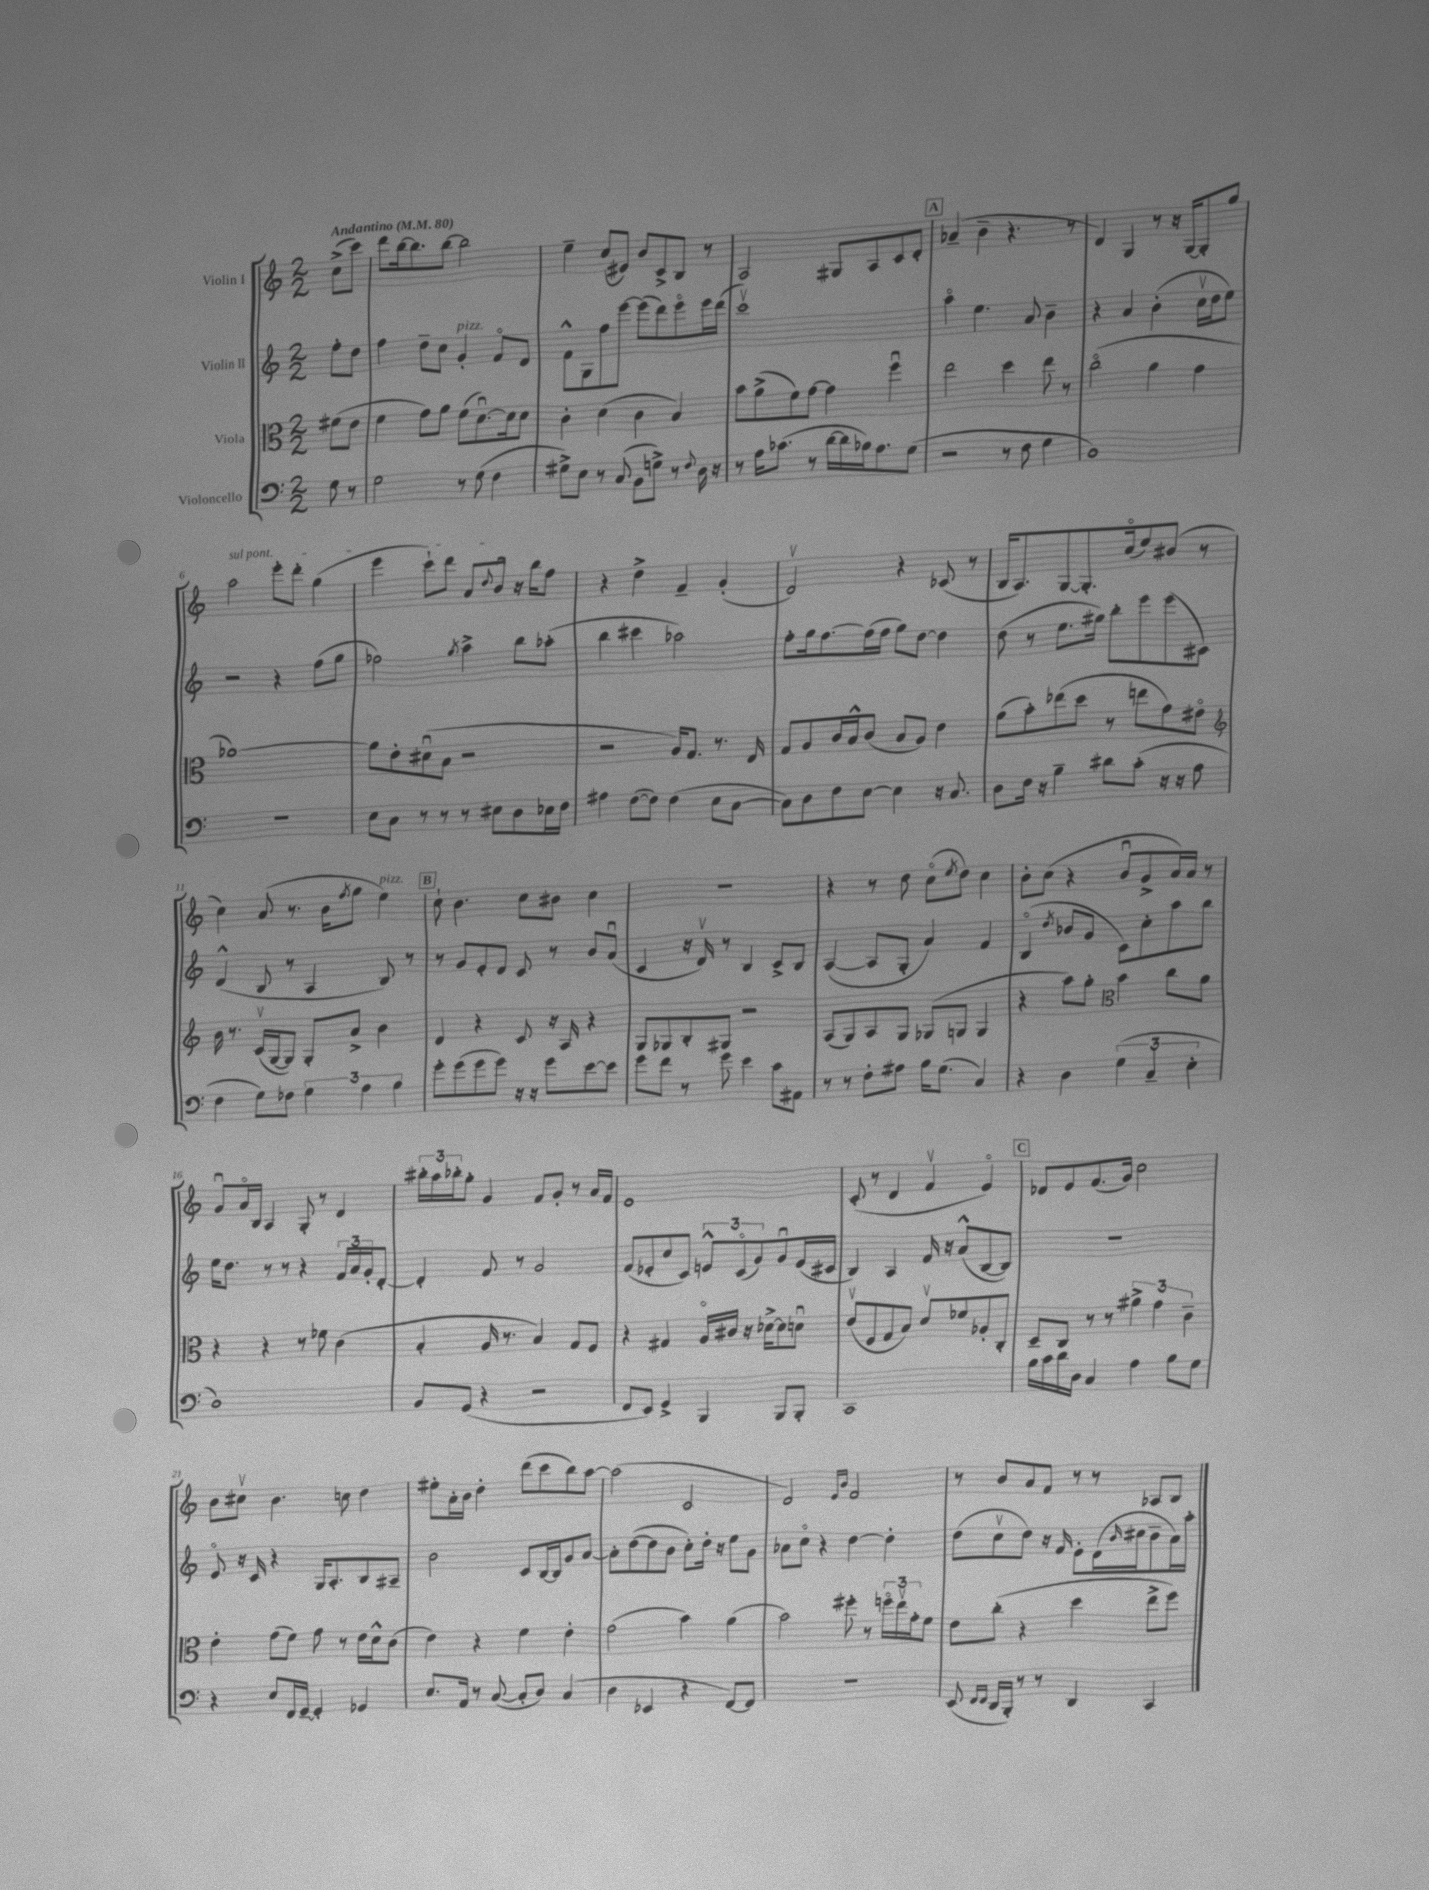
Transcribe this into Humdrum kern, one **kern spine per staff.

**kern	**kern	**kern	**kern
*part4	*part3	*part2	*part1
*staff4	*staff3	*staff2	*staff1
*I"Violoncello	*I"Viola	*I"Violin II	*I"Violin I
*clefF4	*clefC3	*clefG2	*clefG2
*k[]	*k[]	*k[]	*k[]
*M2/2	*M2/2	*M2/2	*M2/2
*MM80	*MM80	*MM80	*MM80
=	=	=	=
!	!	!	!LO:TX:a:B:t=Andantino
8G\	(8f#X\L	8ff'\L	(8cc^\L
8r	8e\J	8dd\J	8ccc\J)
=1	=1	=1	=1
2G\	4f\	4ff\	8ddd\L
.	.	.	[16bb\k
.	.	.	8.bb\]
.	8g\L)	8dd~\L	.
.	8a\J	8cc\J	[8bb\J
!	!	!LO:TX:a:i:t=pizz.	!
8r	(8f\L	4g'/	2bb\]
(8G\	[8.du\)	.	.
4F\	.	8f/L	.
.	16d\k]	.	.
.	8d\J	8d/J	.
=2	=2	=2	=2
8G#X^\L)	4c'\	8f^^\L	4ee~\
8E\J	.	8G\	.
8r	(4d\	8ff\	(8cc/L
(8C/	.	[8eee\J	8e#X/J)
8BB\L	4c\	(8eee\L]	8b/L
8Gn^\J)	.	8ddd\)	8c^/
8r	4B/)	8eee\	8B/J
8qqF/	.	.	.
16D\	.	16eee\L	8r
16r	.	(16ddd\JJ	.
=3	=3	=3	=3
8r	8b\L	1cccv)	2A/
16A\KL	(8a^\	.	.
(8.c-X\J	.	.	.
.	8f\)	.	.
8r	[8g\J	.	.
[16d\LL	4g\]	.	8G#X/L
16d\]	.	.	.
16B-X\J)	.	.	8A/
8.A\	.	.	.
.	4ffu\	.	8c/
(8G\J	.	.	8d'/J
!!LO:REH:place=s1:t=A
=4	=4	=4	=4
2r	2ee\	4aa\	(4a-X~/
.	.	4.ee\	4b~\
8r	4dd\	.	4.r
8F\	.	8a/	.
4G\	8ee\	4b~\	.
.	8r	.	8r
=5	=5	=5	=5
1BB)	(2cc\	4r	4d/)
.	.	4a/	4G/
.	4a\	(4b'\	8r
.	.	.	16r
.	.	.	[16G/KL
.	4g\	16ccv\LL	8G'/]
.	.	16dd\J	.
.	.	8ee\J)	8gg/J
!!LO:LB:g=z
=6	=6	=6	=6
!	!	!	!LO:TX:a:i:t=sul pont.
1r	[1a-X)	2r	2aa\
.	.	4r	8eee'\L
.	.	.	8ddd'\J
.	.	(8ff\L	(4gg\
.	.	8gg\J	.
=7	=7	=7	=7
8E\L	8a-\L]	2ff-X\)	4eee\
8C\J	8e'\	.	.
8r	(8d#Xu\	.	8ccc`\L)
8r	8B\J	.	8ddd\J
.	.	8qgg/	.
8r	2r	4aa^\	8a/L
.	.	.	8qqdd/
8E#X\L	.	.	8bu/J
8D\	.	8bb\L	16r
.	.	.	16bb\KL
16E-X\L	.	(8aa-X'\J	8ff\J
16F\JJ	.	.	.
=8	=8	=8	=8
4A#X\	2r	4bb\	4r
([8F\L	.	4ccc#X\	4dd^\
8F\J])	.	.	.
(4F\	16A/KL)	2aa-X\)	4f~/
.	8.G/J	.	.
8E\L	8.r	.	(4g'/
[8C\J	.	.	.
.	16E/	.	.
=9	=9	=9	=9
8C\L])	8G/L	8ff'\L	2dv/)
8D\	8A/	16gg\k	.
.	.	[8.ff\	.
8F\	16c/L	.	.
.	16B^^/J	.	.
[8E\J	(8c/J	(16ff\L]	.
.	.	16ff\JJ	.
4E\]	8B/L	8gg\L)	4r
.	8A/J)	[8dd\J	.
16r	4e\	4dd\]	(8c-X/
8.C/	.	.	.
.	.	.	8r
=10	=10	=10	=10
8D\L	(8a\L	(8dd\	16B/KL
.	.	.	8.A/)
16F\Jk	8b'\)	8r	.
16r	.	.	.
4B~\	(8ee-X\	8.ee\L	[8G/
.	8dd\J	.	8.G'/]
.	.	16gg#X\Jk)	.
8d#X\L	8r	8bb'\L	.
.	.	.	(16cc/k
(8c'\J	8een\L	8eee\	8ee/)
16r	8g\)	(8eee\	(8b#X/J
16r	.	.	.
8A\	8e#X\J	8c#X\J)	8r
!!LO:LB:g=z
=11	=11	=11	=11
*	*clefG2	*	*
4F\	16b\	(4d^^/	4cc\)
.	8.r	.	.
8G\L)	(16cv/LL	8B/	(8a/
.	[16G/J	.	.
8F-X\J	8G/J])	8r	8.r
6G\	8G'/L	4A/	.
.	.	.	16b\KL
.	.	.	8qff/
.	8a^/J	.	8gg\J
6A\	.	.	.
!	!	!	!LO:TX:a:i:t=pizz.
.	4b\	8B/)	4ee\)
6B\	.	.	.
.	.	8r	.
!!LO:REH:place=s1:t=B
=12	=12	=12	=12
8g'\L	4d/	8r	8cc`\
(8g\	.	8g/L	4.b\
8g\	4r	8e'/	.
8g\J)	.	8d/J	.
16r	8c/	8c/	8cc\L
16r	.	.	.
8g\L	16r	8r	8b#X\J
.	16A/	.	.
[8e\	4r	8b/L	4cc\
8e\J]	.	(8au/J	.
=13	=13	=13	=13
8g\L	8G/L	4c/	1r
8f\J	8G-X/	.	.
8r	8B'/	16r	.
.	.	16dv/)	.
8g\	8G#X/J	8r	.
4e\	2r	4B/	.
8c\L	.	8c^/L	.
8AA#X\J	.	8B/J	.
=14	=14	=14	=14
8r	(8A/L	([4A/	4r
8r	8G/)	.	.
8F'\L	8A/	8A/L]	8r
8A#X\J	8G/J	8G'/J	8dd\
16B\KL	(8G-X/L	4a/)	(8cc\L
(8.G\J	.	.	.
.	.	.	8qee/
.	8Gn/J	.	8dd\J)
4C/)	4G/	4f/	4cc\
=15	=15	=15	=15
4r	4r	(4B/	8b'\L
.	.	.	(8cc\J
.	.	8qdd/	.
4D\	8aa\L)	8b-X/L	4r
.	8gg'\J	8g/J	.
*	*clefC3	*	*
(6G\	4b\	8c\L)	8bu/L
.	.	8cc'\	8g^/
6C~/	.	.	.
.	8cc\L	8aa\	16a/L)
.	.	.	16a/JJ
6E'\	.	.	.
.	8a\J	8bb\J	8r
!!LO:LB:g=z
=16	=16	=16	=16
1D)	4r	16ee\KL	8gu/L
.	.	8.dd\J	.
.	.	.	16a/L
.	.	.	16B/JJ
.	4r	8r	4A/
.	.	8r	.
.	8r	4r	8G'/
.	8f-X\	.	8r
.	(4c\	24f/LL	4d/
.	.	24a/	.
.	.	24g'/J	.
.	.	[8d'/J	.
=17	=17	=17	=17
8BB/L	4B'/	4d'/]	24bb#X'\LL
.	.	.	24aa\
.	.	.	24bb-X'\J
(8GG/J	.	.	8gg'\J
4r	16A/	8f/	4g/
.	8.r	.	.
.	.	8r	.
2r	4B/)	2g/	8f/L
.	.	.	8g'/J
.	8G/L	.	8r
.	8F/J	.	16a/LL
.	.	.	16f/JJ
=18	=18	=18	=18
8FF/L	4r	(8f/L	1e
8EE/J)	.	8e-X'/	.
4GG^/	4G#X/	8cc/	.
.	.	8c/J)	.
4BBB/	16A/LL	12en^^/L	.
.	16c#X/JJ	.	.
.	.	(12c/	.
.	16r	.	.
.	.	12g/)	.
.	[16d-X^\KL	.	.
8BBB/L	8d-\]	8gu/	.
8BBB'/J	8dnu\J	(16e/L	.
.	.	16c#X/JJ	.
=19	=19	=19	=19
1CC	(8ev/L	4B/)	(8c'/
.	8F/	.	8r
.	8G/	4A/	4d/
.	8B/J)	.	.
.	8dv/L	16f/	4fv/
.	.	16r	.
.	8f-X/	(8a^^/L	.
.	8A-X'/	[8B/	4e/)
.	8C'/J	8B/J])	.
!!LO:REH:place=s1:t=C
=20	=20	=20	=20
16B\LL	8D~/L	1r	8d-X/L
16c\	.	.	.
16d\	8C/J	.	8e/
16D\JJ	.	.	.
4C/	8r	.	(8.f/
.	8r	.	.
.	.	.	16g/Jk)
4A\	6a#X^\	.	2cc\
.	6g\	.	.
8B\L	.	.	.
.	6c~\	.	.
8G\J	.	.	.
!!LO:LB:g=z
=21	=21	=21	=21
4r	4e'\	8e/	8b\L
.	.	16r	8cc#Xv\J
.	.	16c/	.
8E/L	(8g\L	4r	4.b\
16FF/L	8f\J)	.	.
[16GG~/JJ	.	.	.
4GG'/]	8g\	16G/KL	.
.	.	8.A'/	.
.	8r	.	8ccn\
4GG-X/	16e\LL	8B/	4dd\
.	16d^^\J	.	.
.	(8c\J	8A#X~/J	.
=22	=22	=22	=22
8.E/L	4e\)	2b\	8ee#X'\L
.	.	.	16a'\L
16AA/Jk	.	.	16b\JJ
8r	4r	.	4dd'\
([8C/	.	.	.
8C'/L]	4f\	8c/L	(8ddd\L
8D/J)	.	[16B/L	8ccc\
.	.	16B/J]	.
(4C/	4e'\	8g/	8bb\)
.	.	[8a/J	[8aa\J
=23	=23	=23	=23
4D\	(2g\	8a'\L]	(2aa\]
.	.	([8dd\	.
4EE-X/	.	8dd\]	.
.	.	8b\J	.
4r	4b\)	8cc'\L)	2c/
.	.	16dd'\Jk	.
.	.	16r	.
[8FF/L)	(4a\	8ee\L	.
8FF/J]	.	8g\J	.
=24	=24	=24	=24
1r	2b\)	8a-X\L	2d/)
.	.	8cc\J	.
.	.	4r	.
.	.	.	16qqe/LL
.	.	.	16qqb/JJ
.	8ff#X'\	[4dd\	2f/
.	8r	.	.
.	24ffn\LL	4dd'\]	.
.	24eev\	.	.
.	24g'\J	.	.
.	8f\J	.	.
=25	=25	=25	=25
(8EE/	8e\L	(8dd\L	8r
16qqFF/LL	.	.	.
16qqFF/JJ	.	.	.
16DD/LL	(8cc'\J	8ccv\	8b/L
16BBB'/JJ)	.	.	.
8r	4r	8dd\J)	8a/
8r	.	16r	8f/J
.	.	16f/	.
4DD/	4dd\	8e'\L	8r
.	.	(16d\L	8r
.	.	16qqb/	.
.	.	16cc#X\J	.
4CC/	8ee^\L	8b~\	8A-X/L
.	8ff\J)	16a\L)	8B/J
.	.	16aa'\JJ	.
==	==	==	==
*-	*-	*-	*-
